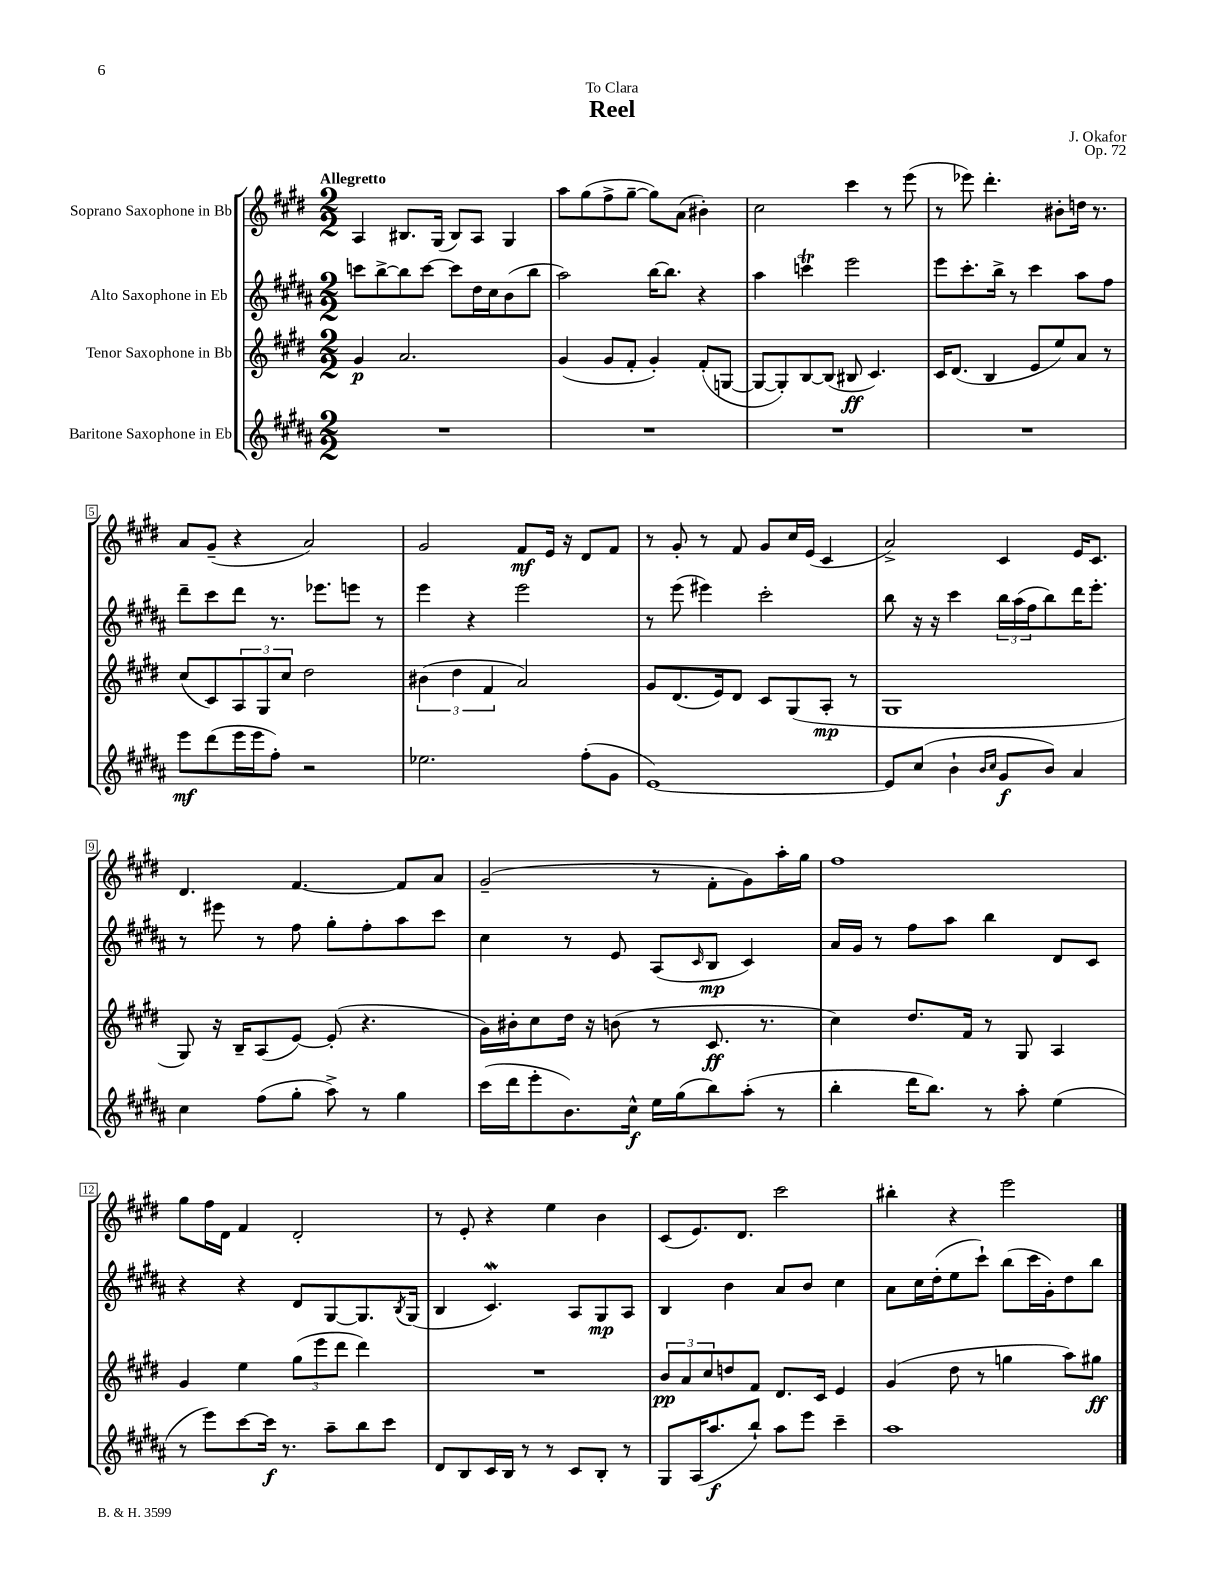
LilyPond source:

\header { title = "Reel" composer = "J. Okafor" dedication = "To Clara" opus = "Op. 72" }
<<
\new StaffGroup <<
\new Staff = "s0" \with { instrumentName = "Soprano Saxophone in Bb" } {
    \clef treble \key e \major \numericTimeSignature \time 2/2 \tempo "Allegretto"
    a4 bis8. gis16( bis8) a8 gis4 |
    a''8 gis''8( fis''8-> gis''8~-- gis''8) a'8( bis'4-.) |
    cis''2 cis'''4 r8 e'''8( |
    r8 ees'''8) dis'''4.-. bis'8-. d''16 r8. |
    a'8 gis'8--( r4 a'2) |
    gis'2 fis'8\mf e'16 r16 dis'8 fis'8 |
    r8 gis'8-. r8 fis'8 gis'8 cis''16 e'16( cis'4 |
    a'2->) cis'4 e'16 cis'8. |
    dis'4. fis'4.~ fis'8 a'8 |
    gis'2--( r8 fis'8-. gis'8) a''16-. gis''16 |
    fis''1 |
    gis''8 fis''16 dis'16 fis'4 dis'2-. |
    r8 e'8-. r4 e''4 b'4 |
    cis'8( e'8.) dis'8. cis'''2 |
    bis''4-. r4 e'''2 \bar "|." |
}
\new Staff = "s1" \with { instrumentName = "Alto Saxophone in Eb" } {
    \clef treble \key b \major \numericTimeSignature \time 2/2
    c'''8 b''8~-> b''8 c'''8~ c'''8 dis''16 cis''16 b'8( b''8 |
    ais''2) b''16~ b''8. r4 |
    ais''4 c'''4\trill e'''2 |
    e'''8 cis'''8.-. b''16-> r8 cis'''4 ais''8 fis''8 |
    dis'''8-- cis'''8 dis'''8 r8. ees'''8. e'''8 r8 |
    e'''4 r4 e'''2 |
    r8 e'''8( eis'''4) cis'''2-. |
    b''8 r16 r16 cis'''4 \tuplet 3/2 { b''16 ais''16( fis''16 } b''8) dis'''16 e'''8.-. |
    r8 eis'''8 r8 fis''8 gis''8-. fis''8-. ais''8 cis'''8 |
    cis''4 r8 e'8 ais8( \grace { cis'16 } b8\mp cis'4) |
    ais'16 gis'16 r8 fis''8 ais''8 b''4 dis'8 cis'8 |
    r4 r4 dis'8 gis8~ gis8. \acciaccatura { b8 } gis16( |
    b4 cis'4.\mordent) ais8 gis8\mp ais8 |
    b4 b'4 ais'8 b'8 cis''4 |
    ais'8 cis''16 dis''16-.( e''8 cis'''8-!) b''8( cis'''16 gis'16-.) dis''8 b''8 \bar "|." |
}
\new Staff = "s2" \with { instrumentName = "Tenor Saxophone in Bb" } {
    \clef treble \key e \major \numericTimeSignature \time 2/2
    gis'4\p a'2. |
    gis'4( gis'8 fis'8-. gis'4-.) fis'8-.( g8~ |
    g8~ g8-.) b8~ b8( bis8\ff cis'4.) |
    cis'16 dis'8.( b4 e'8 e''8) a'8 r8 |
    cis''8( cis'8) \tuplet 3/2 { a8 gis8 cis''8 } dis''2 |
    \tuplet 3/2 { bis'4( dis''4 fis'4 } a'2) |
    gis'8 dis'8.( e'16) dis'8 cis'8 gis8( a8-.\mp r8 |
    gis1 |
    gis8) r16 b16-- a8( e'8~) e'8-.( r4. |
    gis'16) bis'16-. cis''8 dis''16 r16 b'8( r8 cis'8.\ff r8. |
    cis''4) dis''8. fis'16 r8 gis8 a4 |
    gis'4 e''4 \tuplet 3/2 { gis''8( e'''8 dis'''8 } dis'''4) |
    R1 |
    \tuplet 3/2 { b'8\pp a'8 cis''8 } d''8 fis'8 dis'8. cis'16 e'4 |
    gis'4( dis''8 r8 g''4 a''8) gis''8\ff \bar "|." |
}
\new Staff = "s3" \with { instrumentName = "Baritone Saxophone in Eb" } {
    \clef treble \key b \major \numericTimeSignature \time 2/2
    R1 |
    R1 |
    R1 |
    R1 |
    e'''8\mf dis'''8( e'''16 e'''16 fis''8-.) r2 |
    ees''2. fis''8-.( gis'8 |
    e'1~) |
    e'8 cis''8( b'4-! \grace { b'16 cis''16 } gis'8\f b'8) ais'4 |
    cis''4 fis''8( gis''8-. ais''8->) r8 gis''4 |
    cis'''16( dis'''16 e'''8-. b'8.) cis''16-^\f e''16 gis''16( b''8) ais''8-.( r8 |
    b''4-. dis'''16 b''8.) r8 ais''8-. e''4( |
    r8 e'''8) cis'''8~ cis'''16\f r8. ais''8-- b''8 cis'''8 |
    dis'8 b8 cis'16 b16 r8 r8 cis'8 b8-. r8 |
    gis8 ais16( ais''8.\f b''8-!) ais''8 e'''8 cis'''4-- |
    ais''1 \bar "|." |
}
>>
>>
\layout { \context { \Score \override BarNumber.stencil = #(make-stencil-boxer 0.1 0.3 ly:text-interface::print) } }
